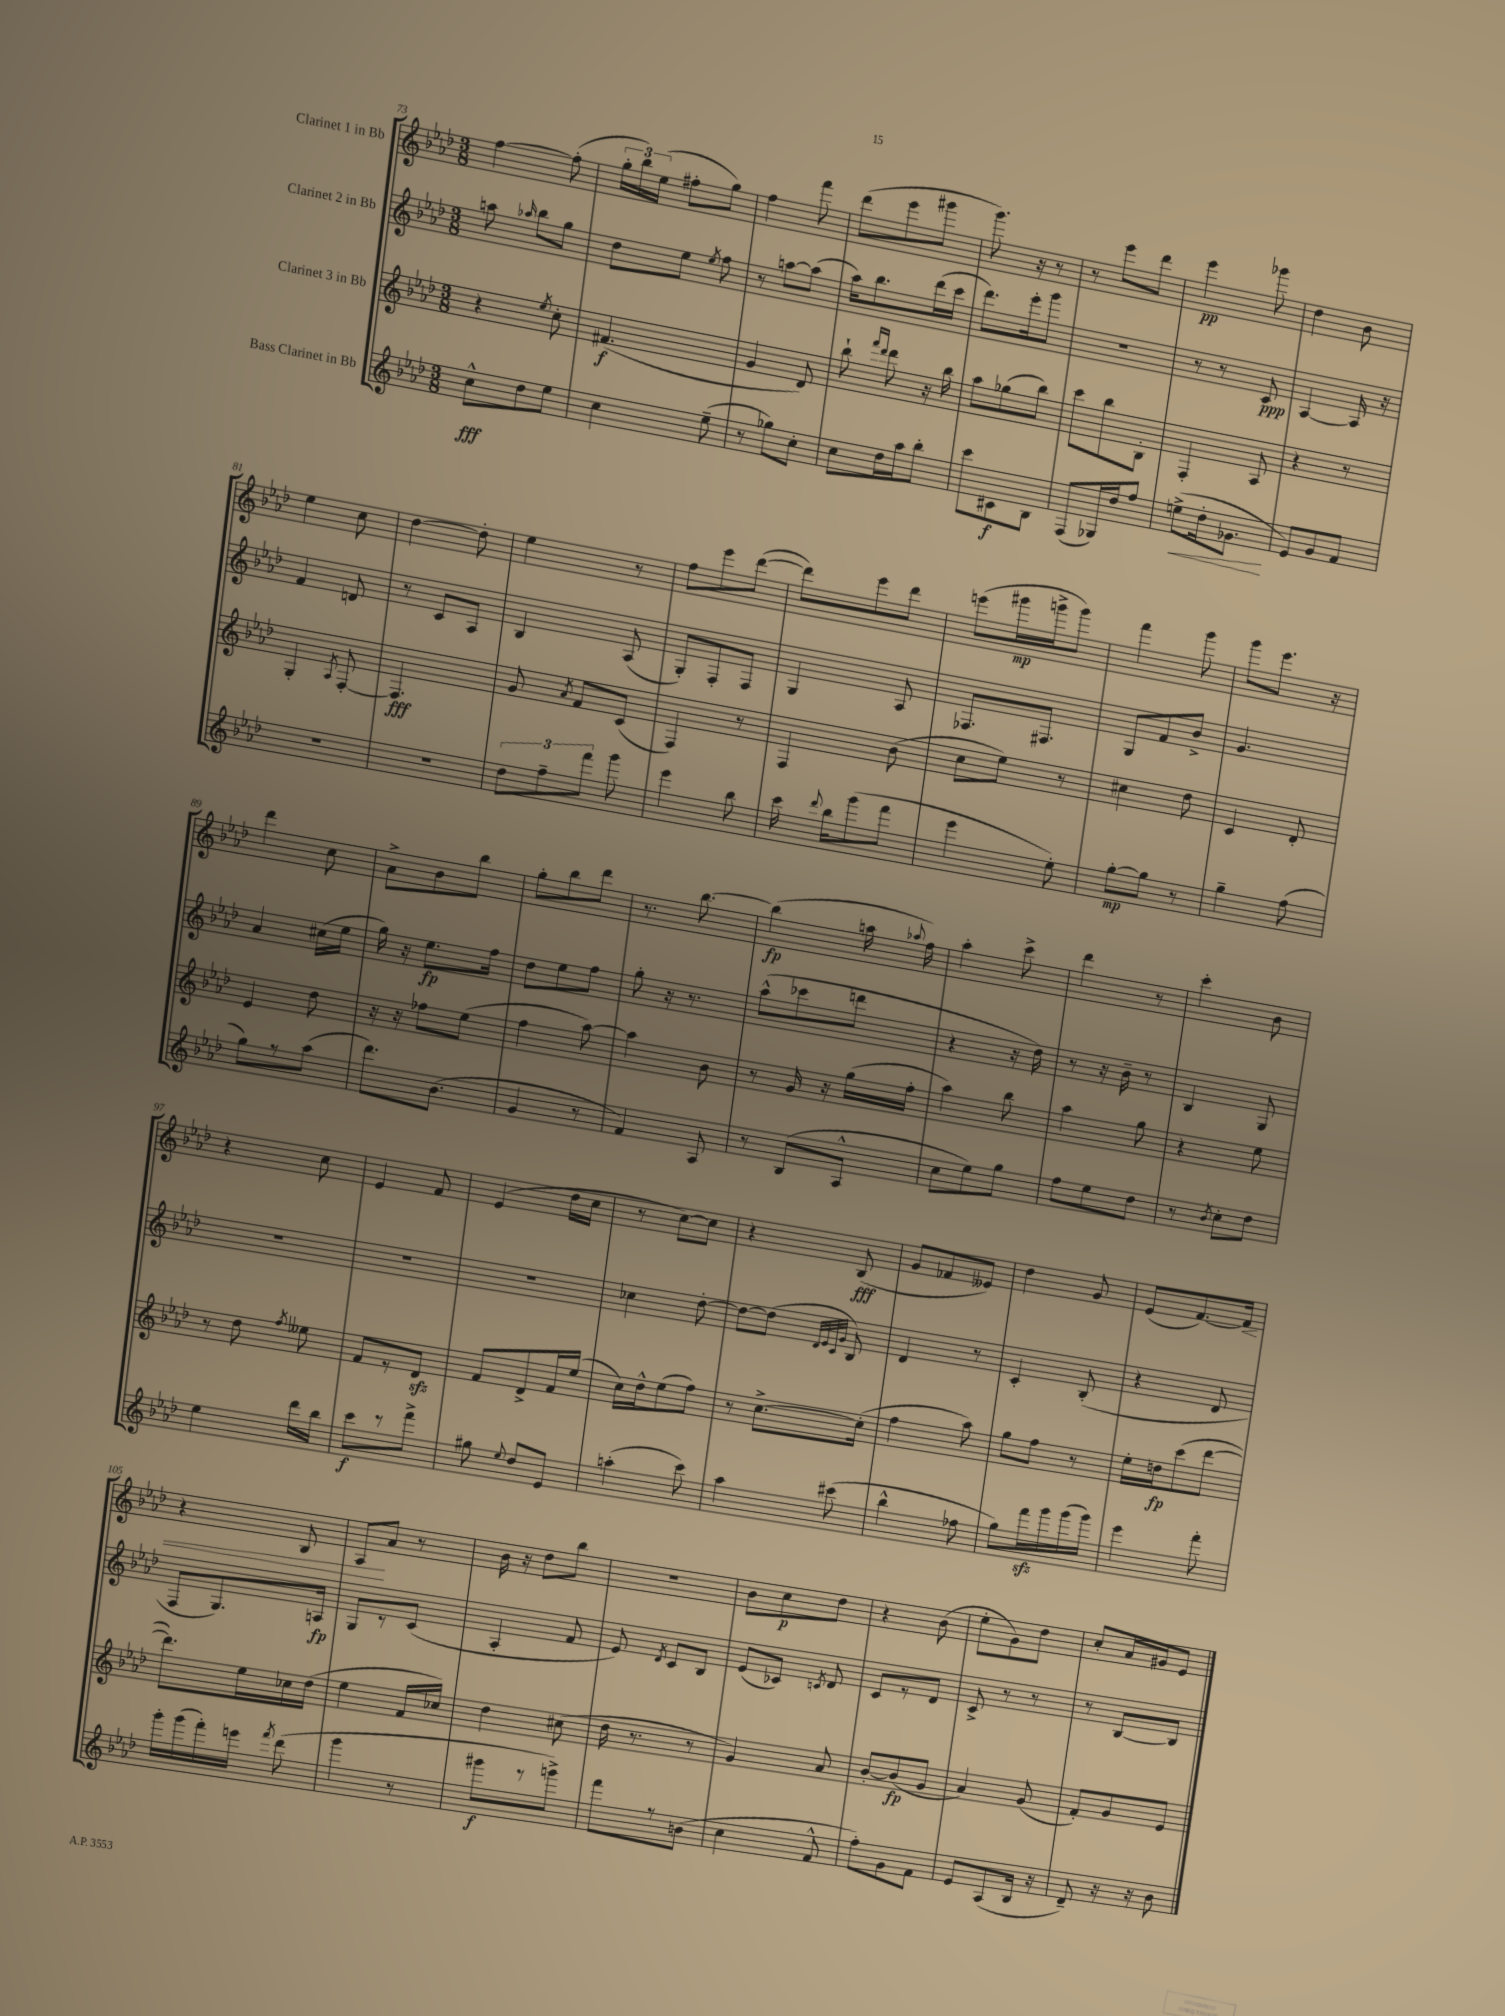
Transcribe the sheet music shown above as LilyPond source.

<<
\new StaffGroup <<
\new Staff = "s0" \with { instrumentName = "Clarinet 1 in Bb" } {
    \clef treble \key aes \major \numericTimeSignature \time 3/8
    \autoBeamOff f''4~ f''8-.( |
    \tuplet 3/2 { g''16[-. bes''16) ees''16]( } fis''8[-. g''8]) |
    f''4 f'''8 |
    des'''8[( ees'''8 gis'''8] |
    g'''8.) r16 r8 |
    r8 ees'''8[ des'''8] |
    ees'''4\pp ges'''8 |
    des''4 bes'8 |
    ees''4 c''8 |
    des''4~ des''8-. |
    ees''4 r8 |
    f''8[ ees'''8 des'''8]~( |
    des'''8[) ees'''8 des'''8] |
    e'''8[( gis'''16\mp g'''16-> g'''8]) |
    f'''4 g'''8 |
    g'''8[ ees'''8.] r16 |
    des'''4 c''8 |
    aes'8[-> bes'8 bes''8] |
    g''8[-. bes''8 des'''8] |
    r8. bes''8.~ |
    bes''4\fp( a''16 \appoggiatura { aes''8 } f''16) |
    aes''4-. c'''8-> |
    des'''4 r8 |
    c'''4-. bes'8 |
    r4 c''8 |
    ees'4 f'8 |
    ees'4( des''16[ c''16] |
    r8 c''8[~) c''8] |
    r4 bes8\fff( |
    g'8[ fes'8 eeses'8]) |
    des''4 g'8 |
    ees'8[( f'8.~) f'16]\< |
    r4 bes8 |
    aes8[\! aes'8] r8 |
    bes'16 r16 des''8[ bes''8] |
    R4. |
    bes'8[ c''8\p des''8] |
    r4 bes'8( |
    ees''8[-. g'8) des''8] |
    c''8[-. aes'16 gis'16 ees'8] \bar "|." |
}
\new Staff = "s1" \with { instrumentName = "Clarinet 2 in Bb" } {
    \clef treble \key aes \major \numericTimeSignature \time 3/8
    \autoBeamOff a''8 \grace { aes''16 } bes''8[ g''8] |
    des''8[ ees''8] \acciaccatura { ees''8 } f''8 |
    r8 a''8[~ a''8]( |
    aes''16[) bes''8. des'''16( c'''16] |
    des'''8.[) ees'''16-. g'''8] |
    R4. |
    r8 r8 c'8\ppp |
    aes4~ aes16 r16 |
    f'4 d'8 |
    r8 c'8[ aes8] |
    bes4 aes8( |
    g8[-.) f8-. f8] |
    g4 aes8 |
    fes8.[ fis8.] |
    g8[ f'8 bes'8]-> |
    g'4. |
    aes'4 cis''16[( ees''16] |
    g''16) r16 ees''8.[\fp f''16] |
    des''8[ ees''8 f''8] |
    g''8-. r16 r8. |
    aes''8[-^( ces'''8 d'''8] |
    r4 r16 des''16) |
    r8 r16 bes'16-- r8 |
    bes4 g8 |
    R4. |
    R4. |
    R4. |
    ces''4 des''8~-. |
    des''8[~ des''8]( \grace { des'32[ ees'32 c'32 g'32] } bes8) |
    des'4 r8 |
    c'4-. bes8-.( |
    r4 des'8 |
    f8[ g8.) a16]\fp |
    g8[ r8 c'8]( |
    aes4-. f'8 |
    ees'8) \acciaccatura { des'8 } c'8[ bes8] |
    ees'8[( ces'8]) \acciaccatura { c'8 } des'8 |
    c'8[ r8 des'8] |
    c'8-> r8 r8 |
    r8 bes8[~ bes8] \bar "|." |
}
\new Staff = "s2" \with { instrumentName = "Clarinet 3 in Bb" } {
    \clef treble \key aes \major \numericTimeSignature \time 3/8
    \autoBeamOff r4 \acciaccatura { ees''8 } c''8-. |
    fis'4.\f( |
    g'4 des'8) |
    bes''8-! \grace { f'''16[ des'''16] } des'''8 r16 bes''16 |
    aes''8[ ges''8( bes''8]) |
    c'''8[ bes''8 bes8]-. |
    f4-. aes8 |
    r4 r8 |
    g4-. \acciaccatura { aes8 } f8~-. |
    f4.\fff |
    g'8 \acciaccatura { aes'8 } f'8[ c'8]( |
    f4) r8 |
    f4 bes'8( |
    c''8[ ees''8]) r8 |
    cis''4 des''8 |
    c'4 des'8-. |
    ees'4 des''8 |
    r16 r16 fes''8[ ees''8]( |
    f''4 aes''8~) |
    aes''4 bes'8 |
    r8 g'16 r16 g''16[( f''16]-. |
    aes''4) bes''8 |
    aes''4 g''8 |
    r4 ees''8 |
    r8 des''8 \acciaccatura { f''8 } eeses''8 |
    f'8[ r8 des'8]\sfz |
    f'8[ des'8-> f'16 ees''16]( |
    c''16[) des''16-^ ees''8( f''8]) |
    r8 c''8.[~-> c''16]-.( |
    f''4 aes''8) |
    g''8[ f''8] r8 |
    ees''16[-. d''16\fp c'''8( des'''8]~ |
    des'''8.[) ees''16 ces''16 des''16]( |
    ees''4 f'16[ ces''16]) |
    des''4 cis''8( |
    des''16 r8. r8 |
    g'4) aes'8 |
    bes'8[~-. bes'8\fp( g'8] |
    aes'4) g'8( |
    f'8[-.) g'8 ees'8] \bar "|." |
}
\new Staff = "s3" \with { instrumentName = "Bass Clarinet in Bb" } {
    \clef treble \key aes \major \numericTimeSignature \time 3/8
    \autoBeamOff c''8[-^\fff des''8 ees''8] |
    c''4 ees''8--( |
    r8 ges''8[) c''8]-. |
    c''8[ des''16 aes''16 bes''8]-. |
    c'''8[ cis'8\f bes8] |
    f8[( ges16) des''16 f''8] |
    e''8[->\<( des''16-. ges'8.]\! |
    ees'8[) g'8 f'8] |
    R4. |
    R4. |
    \tuplet 3/2 { des''8[ f''8-- f'''8] } g'''8 |
    ees'''4 bes''8 |
    c'''16 \appoggiatura { des'''8 } bes''16[ g'''8( f'''8] |
    ees'''4 ees''8-.) |
    g''8[~-.\mp g''8] r8 |
    g''4-- f''8( |
    g''8[) r8 aes''8]( |
    des'''8.[) bes'8.]( |
    g'4 r8 |
    f'4) aes8 |
    r8 bes8[( aes8]-^ |
    c''8[ ees''8) g''8] |
    f''8[ ees''8 des''8] |
    r8 \acciaccatura { bes'8 } c''8[-. des''8] |
    ees''4 des'''16[ bes''16] |
    c'''8[\f r8 f'''8]-> |
    gis''8 \appoggiatura { ees''8 } des''8[ ees'8] |
    a''4-.( c'''8) |
    aes''4 cis'''8( |
    bes''4-^ fes''8 |
    g''8[) f'''16\sfz g'''16 g'''16( g'''16]) |
    ees'''4 f'''8-. |
    g'''16[-. g'''16( f'''16-.) e'''16] \acciaccatura { f'''8 } des'''8( |
    g'''4 r8 |
    gis'''8[\f r8 g'''8]->) |
    f'''8[ r8 b'8]( |
    c''4 f'8-^ |
    f''8[-.) g'8 f'8] |
    ees'8[ aes8( bes16] r16 |
    des'8--) r16 r16 bes'8 \bar "|." |
}
>>
>>
\layout { \context { \Score currentBarNumber = #73 } }
